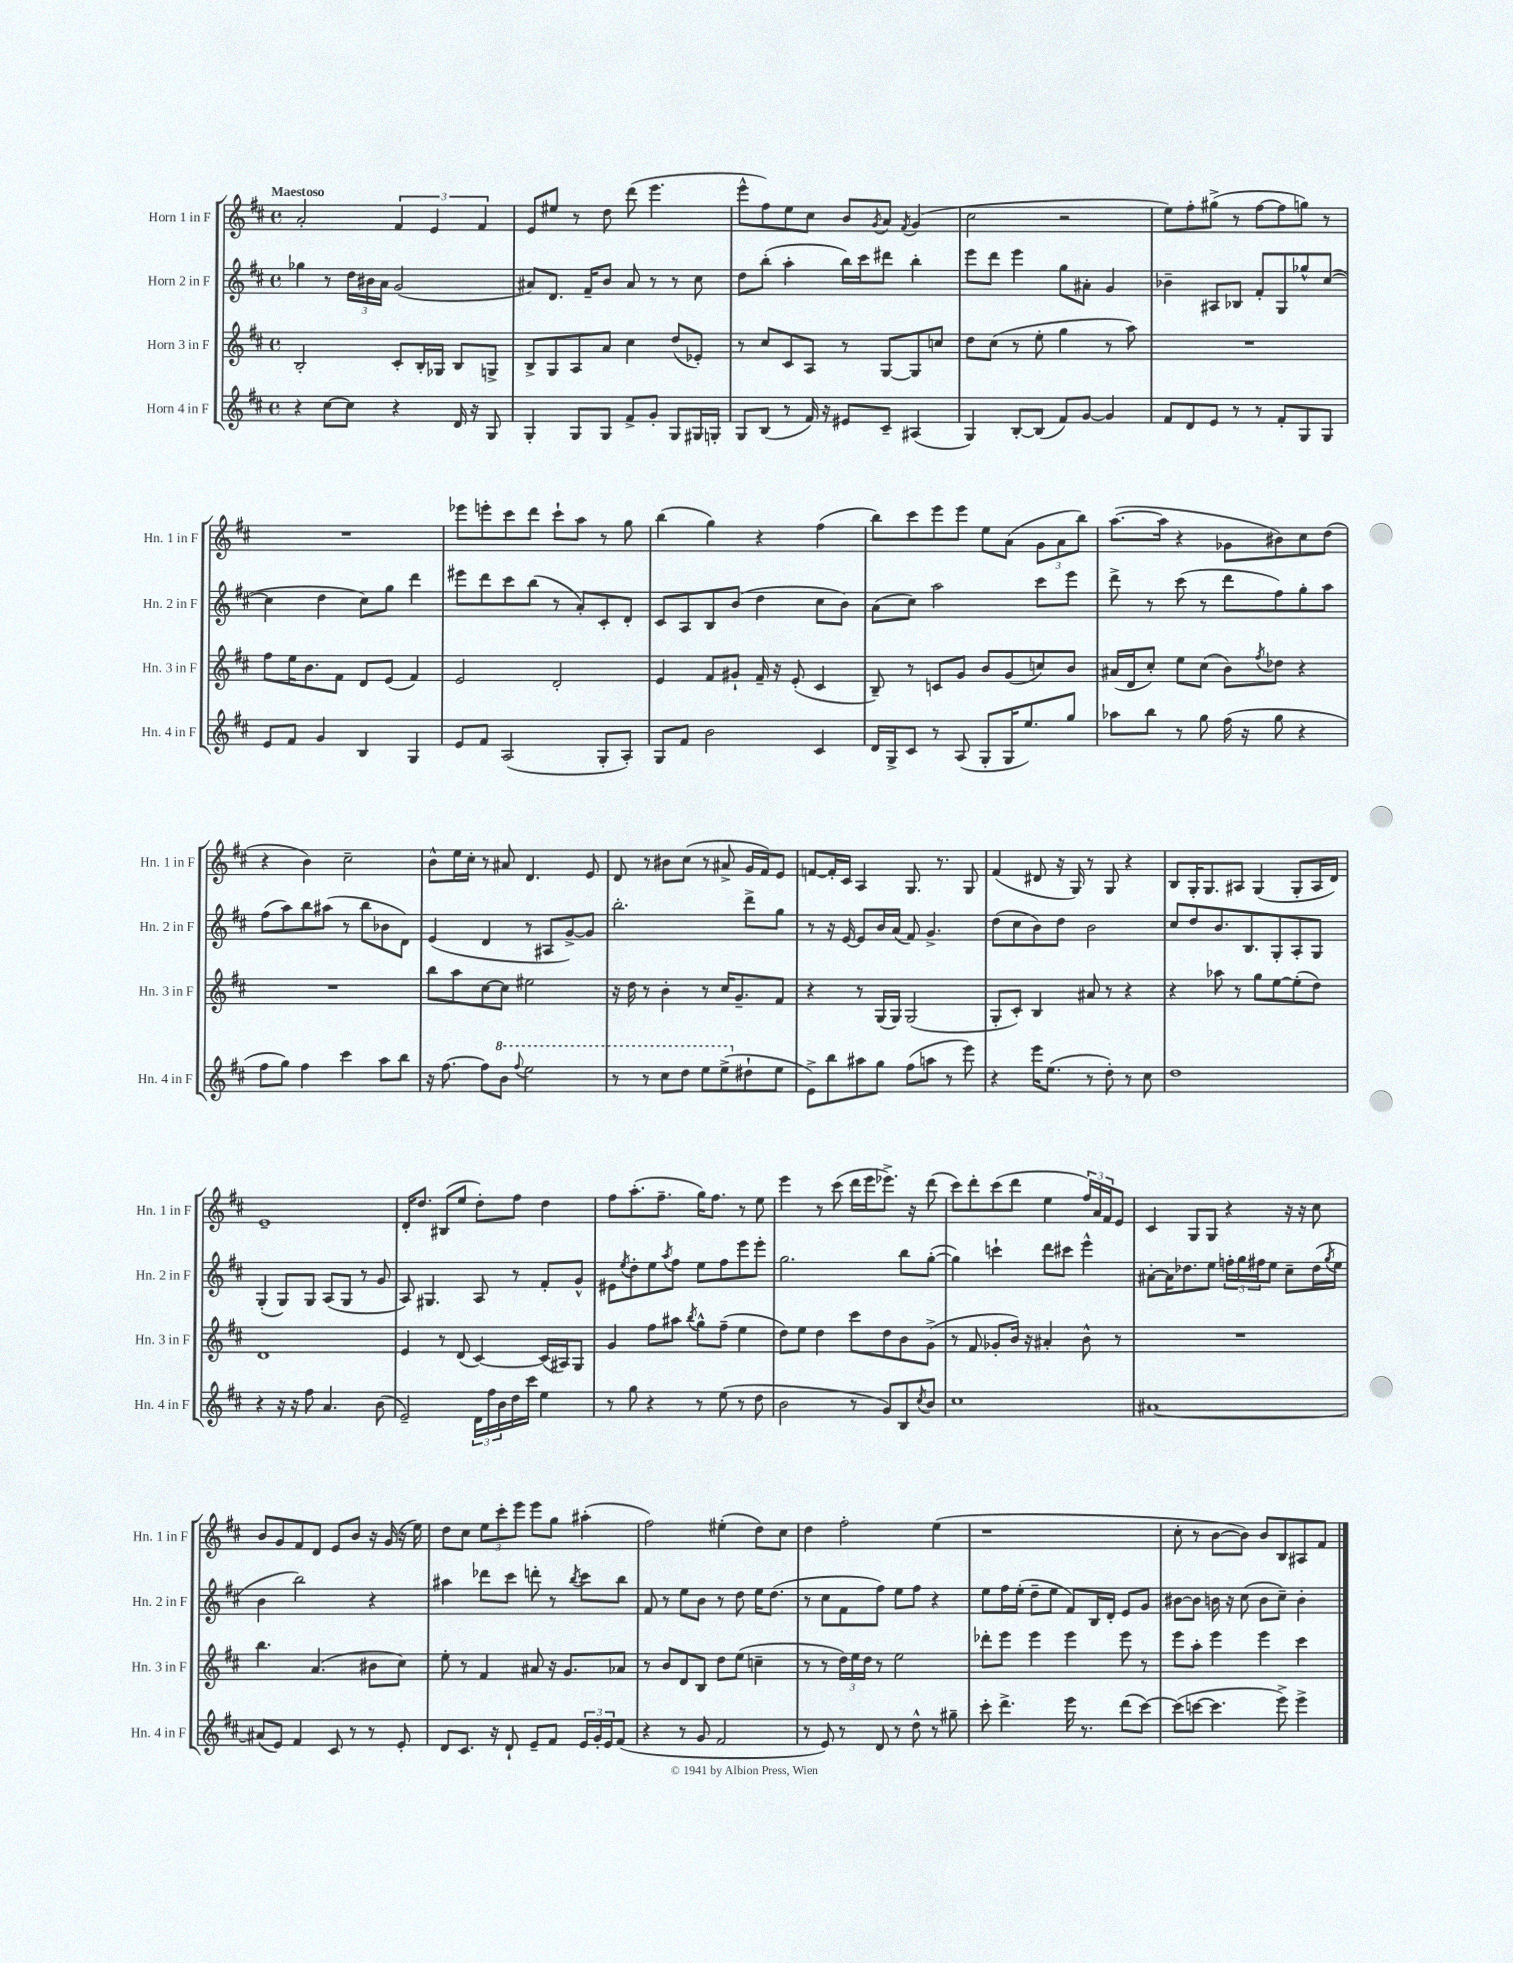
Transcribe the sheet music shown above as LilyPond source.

<<
\new StaffGroup <<
\new Staff = "s0" \with { instrumentName = "Horn 1 in F" shortInstrumentName = "Hn. 1 in F" } {
    \clef treble \key d \major \defaultTimeSignature \time 4/4 \tempo "Maestoso"
    a'2-. \tuplet 3/2 { fis'4 e'4 fis'4 } |
    e'8 eis''8 r8 d''8 d'''8( e'''4. |
    e'''8-^ fis''8) e''8 cis''8 b'8 \acciaccatura { g'8 } a'8 \acciaccatura { fis'8 } g'4( |
    cis''2 r2 |
    e''8) fis''8-. gis''8->( r8 fis''8~ fis''8 g''8) r8 |
    R1 |
    ees'''8 e'''8-. cis'''8 d'''8 cis'''8-! a''8 r8 g''8 |
    b''4( g''4) r4 fis''4( |
    b''8) cis'''8 e'''8 e'''8 e''8 a'8( \tuplet 3/2 { g'8 a'8 b''8) } |
    a''8.~( a''16 r4 ges'8 bis'8) cis''8 d''8( |
    r4 b'4) cis''2-- |
    b'8-^ e''16 cis''16-. r8 ais'8 d'4. e'8 |
    d'8 r8 bis'8 cis''8( r8 ais'8-> g'16 fis'16) e'8 |
    f'8~ f'16-. cis'16 a4 g8. r8. g8 |
    fis'4( dis'8 r16 g16) r8 g8 r4 |
    b8 g16-. g8. ais8 g4( g8-. ais16 d'16) |
    e'1-- |
    d'16-. d''8. bis8( e''8 d''8-.) fis''8 d''4 |
    fis''8 a''8.-.( fis''8.-- g''16) fis''8. r8 e''8 |
    e'''4 r8 cis'''8( d'''16 e'''16 ees'''8.->) r16 d'''8( |
    cis'''8) d'''8-. cis'''8( d'''8 e''4 \tuplet 3/2 { fis''16) a'16 fis'16 } e'8 |
    cis'4 g8 g8 r4 r16 r16 cis''8 |
    b'8 g'8 fis'8 d'8 e'8 b'8 r16 g'16( r16 e''16) |
    d''8 cis''8 \tuplet 3/2 { e''8 cis'''8-. e'''8 } e'''8 g''8 ais''4-.( |
    fis''2) eis''4-.( d''8) cis''8 |
    d''4 fis''2-. e''4( |
    r1 |
    cis''8-. r8 b'8~ b'8) b'8 b8 ais8 fis'8 \bar "|." |
}
\new Staff = "s1" \with { instrumentName = "Horn 2 in F" shortInstrumentName = "Hn. 2 in F" } {
    \clef treble \key d \major \defaultTimeSignature \time 4/4
    ges''4 r8 \tuplet 3/2 { d''16 bis'16 a'16 } g'2( |
    ais'8) d'8. fis'16-- b'8 ais'8 r8 r8 cis''8 |
    d''8 b''8-.( a''4-. b''16) cis'''16 dis'''8 b''4-. |
    e'''8 d'''8 e'''4 g''8 ais'8-. g'4 |
    bes'4-- ais8 bes8 fis'8-. g8 ges''8-^ cis''8~( |
    cis''4 d''4 cis''8) g''8 d'''4 |
    eis'''8 d'''8 cis'''8 b''8( r8 a'8-.) cis'8-. d'8-. |
    cis'8 a8 b8 b'8( d''4 cis''8 b'8) |
    a'8( cis''8) a''2 cis'''8 e'''8 |
    d'''8-> r8 cis'''8( r8 d'''8 fis''8) g''8-. a''8 |
    fis''8( a''8) b''8 ais''8( r8 b''8 bes'8 d'8) |
    e'4( d'4 r8 ais8 g'8~->) g'8 |
    b''2.-. d'''8-> g''8 |
    r8 r16 e'16~ e'8 b'16 a'16( fis'8) g'4.-> |
    d''8( cis''8 b'8) d''8 b'2 |
    cis''8 d''8 b'8. b8. g8-. a8-. g8 |
    g4-.( g8) g8 a8( g8 r8 g'8 |
    a8) gis4. a8 r8 fis'8-. g'8-^ |
    eis'8 \acciaccatura { e''8 } d''8-. e''8 \acciaccatura { a''8 } fis''8 e''8 fis''8 e'''8 e'''8-. |
    g''2. b''8 g''8~-.( |
    g''4) c'''4-! d'''8 cis'''8 e'''4-^ |
    ais'8~-. ais'16 des''8. e''8 \tuplet 3/2 { f''16-. g''16 fis''16 } e''8 cis''8-- des''16( \acciaccatura { g''8 } e''16 |
    b'4 b''2) r4 |
    ais''4 des'''8 cis'''8 d'''8-. r8 \acciaccatura { b''8 } cis'''8 b''8 |
    fis'8 r8 e''8 b'8 r8 d''8 e''16 d''8.( |
    r8 cis''8 fis'8 fis''8) e''8 fis''8 r4 |
    e''8 fis''16 e''16-.( d''8-- e''8 fis'8) b16 d'16-. e'8 g'8 |
    bis'8~ bis'8 b'16 r16 cis''8( b'8 cis''8--) b'4-. \bar "|." |
}
\new Staff = "s2" \with { instrumentName = "Horn 3 in F" shortInstrumentName = "Hn. 3 in F" } {
    \clef treble \key d \major \defaultTimeSignature \time 4/4
    b2-. cis'8-. b16-. ges16 b8 g8-> |
    b8-> g8 a8 a'8 cis''4 d''8( ees'8-.) |
    r8 cis''8 cis'8 a8 r8 g8~ g8 c''8 |
    d''8 cis''8( r8 e''8-. g''4 r8 a''8) |
    R1 |
    fis''8 e''16 b'8. fis'8 d'8 e'8( fis'4) |
    e'2 d'2-. |
    e'4 fis'8 gis'8-! fis'16-- r16 e'8-.( cis'4 |
    b8--) r8 c'8 g'8 b'8 g'8( c''8) b'8 |
    ais'16( d'16 cis''8-.) e''8 cis''8( b'8) \acciaccatura { fis''8 } des''8 r4 |
    R1 |
    b''8 a''8 cis''8~ cis''8 eis''2 |
    r16 d''16 r8 b'4-. r8 cis''16 g'8.-- fis'8 |
    r4 r8 g16( g16) g2( |
    g8-. cis'8-.) b4 ais'8 r8 r4 |
    r4 aes''8 r8 g''8 e''8~ e''8-.( d''8) |
    d'1 |
    e'4 r8 d'8( cis'4~) cis'16( ais16) g8 |
    g'4 fis''8 ais''8 \acciaccatura { b''8 } g''8-^ fis''8--( e''4 |
    d''8) e''8 d''4 cis'''8 d''8 b'8 g'8->( |
    r8 fis'8 ges'8-. b'16) r16 ais'4-. b'8-^ r8 |
    R1 |
    b''4. a'4.( bis'8 cis''8) |
    e''8-. r8 fis'4 ais'8 r16 g'8. aes'8 |
    r8 b'8 d'8 b8 d''8 e''8( c''4-- |
    r8 r8 \tuplet 3/2 { d''16) e''16 d''16 } r8 e''2 |
    des'''8-. e'''8 e'''4 e'''4 e'''8 r8 |
    e'''8 a''8-. e'''4 e'''4 cis'''4 \bar "|." |
}
\new Staff = "s3" \with { instrumentName = "Horn 4 in F" shortInstrumentName = "Hn. 4 in F" } {
    \clef treble \key d \major \defaultTimeSignature \time 4/4
    r4 cis''8~ cis''8 r4 d'16 r16 g8 |
    g4-. g8 g8 fis'8-> g'8-. g8 gis16 g16-. |
    g8 b8( r8 fis'16) r16 eis'8 cis'8-- ais4( |
    g4) b8~-. b8( fis'8) g'8~ g'4 |
    fis'8 d'8 e'8 r8 r8 fis'8-. g8 g8 |
    e'8 fis'8 g'4 b4 g4 |
    e'8 fis'8 a2( g8-. a8-.) |
    g8 fis'8 b'2 cis'4 |
    d'16 g16-> cis'8 r8 a8( g8-. g16 e''8.) g''8 |
    aes''8 b''8 r8 g''8 fis''16( r16 g''8 r4 |
    fis''8 g''8) fis''4 cis'''4 a''8 b''8 |
    r16 fis''8.~ fis''8 \ottava #1 b''8 \appoggiatura { fis'''8 } e'''2 |
    r8 r8 cis'''8 d'''8 e'''8 e'''8->( \ottava #0 dis''8-! e''8 |
    e'8->) b''8 ais''8 g''8 fis''8( a''8 r8 e'''8) |
    r4 e'''16 e''8.( r8 d''8-.) r8 cis''8 |
    d''1 |
    r4 r16 r16 fis''8 a'4. b'8( |
    e'2--) \tuplet 3/2 { d'16 fis''16 b'16 } d''16 cis'''16 e''4 |
    r8 g''8 r4 r8 e''8( r8 d''8 |
    b'2 r8 g'8) b8 \acciaccatura { cis''8 } b'8 |
    cis''1 |
    ais'1~ |
    ais'8( e'8) fis'4 cis'8 r8 r8 e'8-. |
    d'8 cis'8. r16 d'8-! e'8-- fis'8 \tuplet 3/2 { e'16 g'16-. e'16 } fis'8( |
    r4 r8 g'8 fis'2 |
    r8 e'8) r8 d'8 r8 d''8-^ r8 gis''8-- |
    cis'''8-. d'''4.-> e'''16 r8. d'''8( cis'''8~) |
    cis'''8( c'''8~ c'''4. e'''8->) e'''4-> \bar "|." |
}
>>
>>
\layout { \context { \Score \remove "Bar_number_engraver" } }
